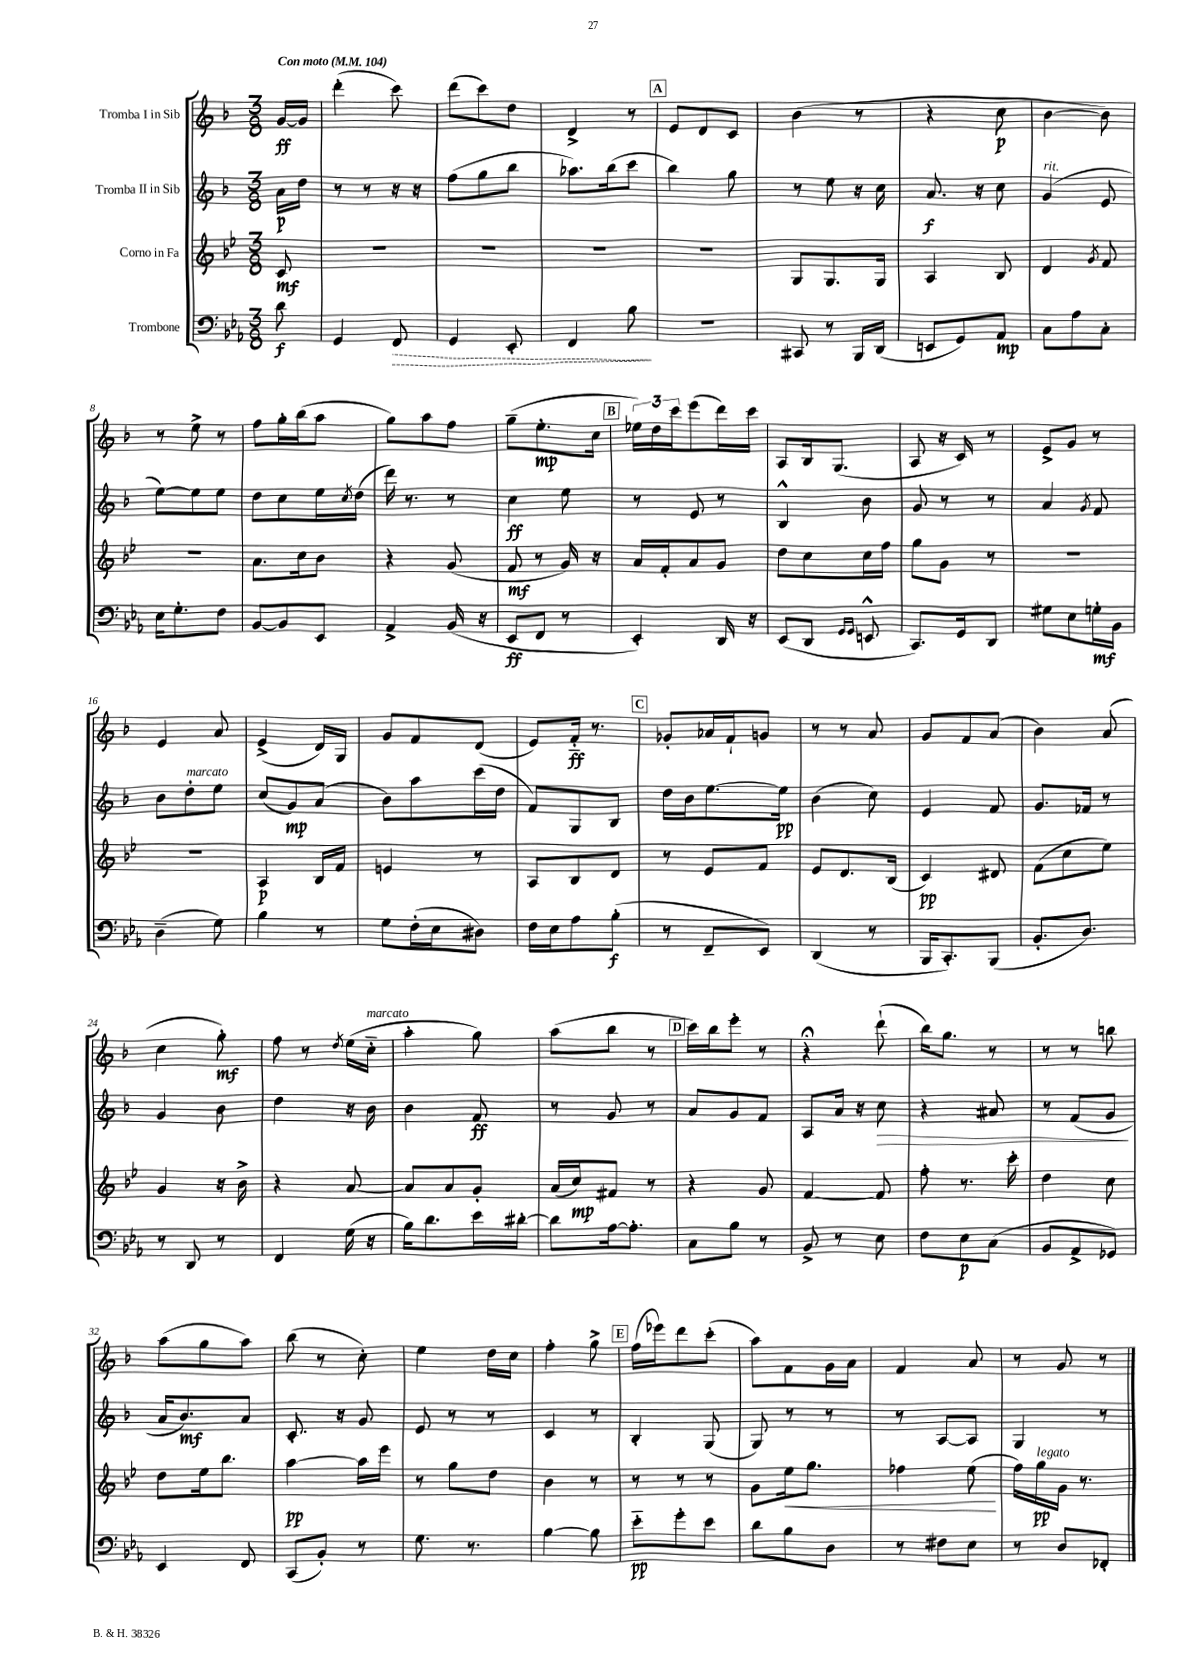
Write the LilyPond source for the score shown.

<<
\new StaffGroup <<
\new Staff = "s0" \with { instrumentName = "Tromba I in Sib" } {
    \clef treble \key f \major \numericTimeSignature \time 3/8 \partial 8 \tempo "Con moto" 4 = 104
    g'16~\ff g'16 |
    d'''4-.( c'''8) |
    d'''8( c'''8) d''8 |
    d'4-> r8 |
    \mark \markup { \box "A" } e'8 d'8 c'8 |
    bes'4( r8 |
    r4 c''8\p |
    bes'4~ bes'8) |
    r8 e''8-> r8 |
    f''8 g''16-. bes''16( a''8 |
    g''8) a''8 f''8 |
    g''8--( e''8.-.\mp c''16 |
    \mark \markup { \box "B" } \tuplet 3/2 { ees''16) d''16 c'''16 } e'''8( d'''16) c'''16 |
    a8 bes16 g8.( |
    a8 r16 c'16) r8 |
    e'8-> g'8 r8 |
    e'4 a'8 |
    e'4->( d'16) g16 |
    g'8 f'8 d'8( |
    e'8) f'16-_\ff r8. |
    \mark \markup { \box "C" } ges'8-. aes'16 f'16-! g'8 |
    r8 r8 a'8 |
    g'8 f'8 a'8( |
    bes'4) a'8( |
    c''4 g''8-.\mf) |
    f''8 r8 \acciaccatura { d''8 } e''16( c''16-_^\markup { \italic "marcato" } |
    a''4-. g''8) |
    a''8( bes''8 r8 |
    \mark \markup { \box "D" } c'''16) bes''16 e'''8-. r8 |
    r4\fermata d'''8-!( |
    bes''16) g''8. r8 |
    r8 r8 b''8 |
    a''8( g''8 a''8) |
    bes''8( r8 c''8-.) |
    e''4 d''16 c''16 |
    f''4-. g''8-> |
    \mark \markup { \box "E" } f''16( ees'''16) d'''8 c'''8-.( |
    a''8) f'8 g'16 a'16 |
    f'4 a'8 |
    r8 g'8 r8 \bar "|." |
}
\new Staff = "s1" \with { instrumentName = "Tromba II in Sib" } {
    \clef treble \key f \major \numericTimeSignature \time 3/8 \partial 8
    a'16\p d''16 |
    r8 r8 r16 r16 |
    f''8( g''8 bes''8 |
    aes''8.) bes''16( c'''8 |
    \mark \markup { \box "A" } bes''4) g''8 |
    r8 e''8 r16 c''16 |
    a'8.\f r16 c''8 |
    g'4^\markup { \italic "rit." }( e'8 |
    e''8~) e''8 e''8 |
    d''8 c''8 e''16 \acciaccatura { c''8 } d''16( |
    d'''16) r8. r8 |
    c''4\ff e''8 |
    \mark \markup { \box "B" } r8 e'8 r8 |
    bes4-^ bes'8 |
    g'8 r8 r8 |
    a'4 \acciaccatura { g'8 } f'8 |
    bes'8 d''8-.^\markup { \italic "marcato" } e''8 |
    c''8( g'8\mp) a'8( |
    bes'8) a''8 c'''16( d''16 |
    f'8) g8 bes8 |
    \mark \markup { \box "C" } d''16 bes'16 e''8.~ e''16\pp |
    bes'4( c''8) |
    e'4 f'8 |
    g'8. fes'16 r8 |
    g'4 bes'8 |
    d''4 r16 bes'16 |
    bes'4 f'8\ff |
    r8 g'8 r8 |
    \mark \markup { \box "D" } a'8 g'8 f'8 |
    a8 a'16 r16 c''8\> |
    r4 ais'8 |
    r8 f'8( g'8\! |
    a'16 bes'8.\mf) a'8 |
    c'8.-. r16 g'8 |
    e'8 r8 r8 |
    c'4 r8 |
    \mark \markup { \box "E" } bes4-. g8( |
    g8) r8 r8 |
    r8 a8~ a8 |
    g4 r8 \bar "|." |
}
\new Staff = "s2" \with { instrumentName = "Corno in Fa" } {
    \clef treble \key bes \major \numericTimeSignature \time 3/8 \partial 8
    c'8\mf |
    R4. |
    R4. |
    R4. |
    \mark \markup { \box "A" } R4. |
    g8 g8. g16 |
    a4 bes8 |
    d'4 \acciaccatura { g'8 } f'8 |
    R4. |
    a'8. c''16 bes'8 |
    r4 g'8( |
    f'8\mf r8 g'16) r16 |
    \mark \markup { \box "B" } a'16 f'16-. a'8 g'8 |
    d''8 c''8 c''16 f''16 |
    g''8 g'8 r8 |
    R4. |
    R4. |
    a4\p bes16 f'16 |
    e'4 r8 |
    a8 bes8 d'8 |
    \mark \markup { \box "C" } r8 ees'8 f'8 |
    ees'8 d'8. bes16( |
    c'4\pp) dis'8 |
    f'8( c''8 ees''8) |
    g'4 r16 bes'16-> |
    r4 a'8~ |
    a'8 a'8 g'8-. |
    a'16( c''16\mp) fis'8 r8 |
    \mark \markup { \box "D" } r4 g'8 |
    f'4~ f'8 |
    f''8-. r8. c'''16-. |
    d''4 c''8 |
    d''8 ees''16 bes''8. |
    a''4~\pp a''16 ees'''16 |
    r8 g''8 d''8 |
    bes'4 r8 |
    \mark \markup { \box "E" } r8 r8 r8 |
    g'8 ees''16\< g''8. |
    fes''4 ees''8\!( |
    f''16) g''16\pp^\markup { \italic "legato" } g'16 r8. \bar "|." |
}
\new Staff = "s3" \with { instrumentName = "Trombone" } {
    \clef bass \key ees \major \numericTimeSignature \time 3/8 \partial 8
    d'8\f |
    g,4 \once \override Hairpin.style = #'dashed-line f,8\> |
    g,4 ees,8-. |
    f,4 bes8\! |
    \mark \markup { \box "A" } R4. |
    cis,8 r8 bes,,16 d,16( |
    e,8 g,8) aes,8\mp |
    c8 aes8 c8-. |
    ees16 g8.-. f8 |
    bes,8~ bes,8 ees,8 |
    aes,4-> bes,16( r16 |
    ees,8\ff f,8 r8 |
    \mark \markup { \box "B" } ees,4-.) d,16 r16 |
    ees,8( d,8 \grace { g,16 g,16 } e,8-^ |
    c,8.) g,16 d,8 |
    gis8 ees8 g16-.\mf bes,16 |
    d4--( g8) |
    bes4 r8 |
    g8 f16-.( ees16 dis8) |
    f16 ees16 aes8 bes8-.\f( |
    \mark \markup { \box "C" } r8 f,8-- ees,8) |
    d,4( r8 |
    bes,,16 c,8.-.) bes,,8( |
    bes,8.-. d8.) |
    r8 d,8 r8 |
    f,4 g16( r16 |
    bes16) d'8. ees'16 dis'16~-. |
    dis'8 aes16~ aes8.-. |
    \mark \markup { \box "D" } c8 bes8 r8 |
    bes,8-> r8 ees8 |
    f8 ees8\p c8( |
    bes,8 aes,8-> ges,8) |
    ees,4 f,8 |
    c,8( bes,8-.) r8 |
    g8. r8. |
    bes4~ bes8 |
    \mark \markup { \box "E" } ees'8-_\pp g'8-. ees'8 |
    d'8 bes8 d8 |
    r8 fis8 ees8 |
    r8 d8 fes,8-. \bar "|." |
}
>>
>>
